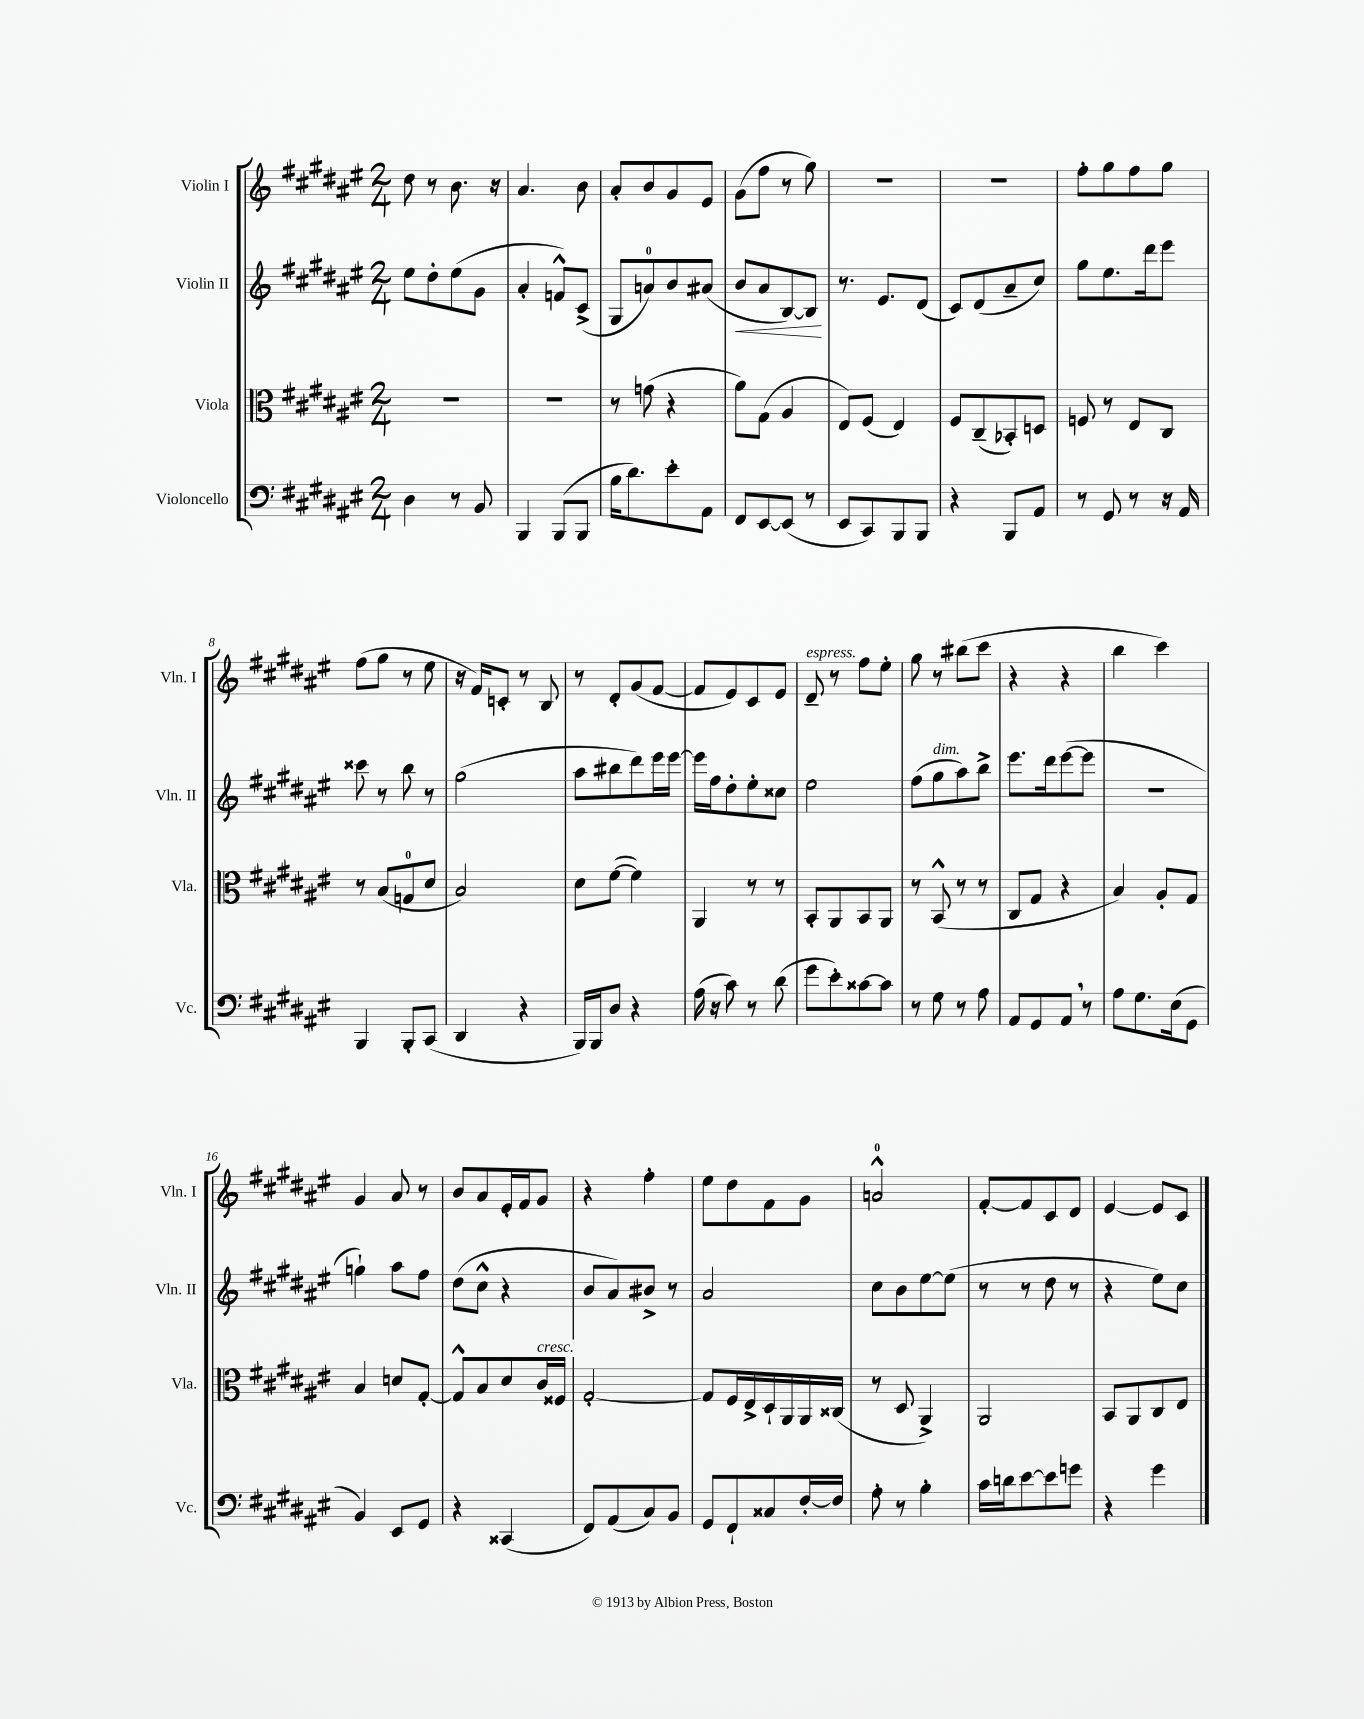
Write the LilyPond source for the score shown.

<<
\new StaffGroup <<
\new Staff = "s0" \with { instrumentName = "Violin I" shortInstrumentName = "Vln. I" } {
    \clef treble \key fis \major \numericTimeSignature \time 2/4
    \autoBeamOff dis''8 r8 b'8. r16 |
    ais'4. b'8 |
    ais'8[-. b'8 gis'8 eis'8] |
    gis'8[( fis''8] r8 gis''8) |
    r2 |
    r2 |
    fis''8[-. gis''8 fis''8 gis''8] |
    fis''8[( gis''8] r8 eis''8 |
    r16 fis'16[) c'8]-. r8 b8 |
    r8 dis'8[-. gis'8( fis'8]~ |
    fis'8[ eis'8) cis'8 eis'8] |
    dis'8--^\markup { \italic "espress." } r8 fis''8[ eis''8]-. |
    gis''8 r8 bis''8[( cis'''8] |
    r4 r4 |
    b''4 cis'''4) |
    gis'4 ais'8 r8 |
    b'8[ ais'8 eis'16-. fis'16 gis'8] |
    r4 fis''4-. |
    eis''8[ dis''8 fis'8 gis'8] |
    a'2-0-^ |
    fis'8[~-. fis'8 cis'8 dis'8] |
    eis'4~ eis'8[ cis'8] \bar "|." |
}
\new Staff = "s1" \with { instrumentName = "Violin II" shortInstrumentName = "Vln. II" } {
    \clef treble \key fis \major \numericTimeSignature \time 2/4
    \autoBeamOff eis''8[ dis''8-. eis''8( gis'8] |
    ais'4-. f'8[-^) cis'8]->( |
    gis8[ a'8-0) b'8 ais'8]( |
    b'8[\< ais'8 b8~) b8]\! |
    r8. eis'8.[ dis'8]( |
    cis'8[) dis'8( ais'8-- cis''8]) |
    gis''8[ eis''8. dis'''16 eis'''8] |
    cisis'''8 r8 b''8 r8 |
    gis''2( |
    ais''8[ bis''8 dis'''8) eis'''16 eis'''16]~ |
    eis'''16[ fis''16 dis''8-. eis''8-. cisis''8] |
    eis''2 |
    fis''8[( gis''8^\markup { \italic "dim." } ais''8) b''8]-> |
    eis'''8.[ dis'''16 eis'''8~( eis'''8] |
    r2 |
    g''4-!) ais''8[ fis''8] |
    dis''8[( cis''8]-^ r4 |
    b'8[ ais'8) bis'8]-> r8 |
    ais'2 |
    cis''8[ b'8 eis''8~ eis''8]( |
    r8 r8 dis''8 r8 |
    r4 eis''8[) cis''8] \bar "|." |
}
\new Staff = "s2" \with { instrumentName = "Viola" shortInstrumentName = "Vla." } {
    \clef alto \key fis \major \numericTimeSignature \time 2/4
    \autoBeamOff R2 |
    r2 |
    r8 g'8( r4 |
    ais'8[) gis8]( ais4 |
    eis8[) fis8]( eis4) |
    fis8[ cis8--( bes,8-.) d8] |
    f8 r8 eis8[ cis8] |
    r8 b8[( g8-0 dis'8] |
    b2) |
    dis'8[ fis'8]~( fis'4) |
    ais,4 r8 r8 |
    b,8[-. ais,8 b,8 ais,8] |
    r8 b,8-^( r8 r8 |
    cis8[ gis8] r4 |
    b4) ais8[-. gis8] |
    b4 d'8[ gis8]~-. |
    gis8[-^ b8 dis'8 cis'16^\markup { \italic "cresc." } fisis16] |
    gis2~-. |
    gis8[ fis16 eis16-> dis16-! ais,16 ais,16 cisis16]( |
    r8 dis8 ais,4->) |
    ais,2 |
    b,8[ ais,8 cis8 eis8] \bar "|." |
}
\new Staff = "s3" \with { instrumentName = "Violoncello" shortInstrumentName = "Vc." } {
    \clef bass \key fis \major \numericTimeSignature \time 2/4
    \autoBeamOff dis4 r8 b,8 |
    b,,4 b,,8[( b,,8] |
    b16[ dis'8.) eis'8-. ais,8] |
    fis,8[ eis,8~ eis,8]( r8 |
    eis,8[ cis,8) b,,8 b,,8] |
    r4 b,,8[ ais,8] |
    r8 gis,8 r8 r16 ais,16 |
    b,,4 b,,8[-. cis,8]( |
    dis,4 r4 |
    b,,16[) b,,16 dis8] r4 |
    ais16( r16 cis'8) r8 dis'8( |
    gis'8[ eis'8-.) cisis'8~ cisis'8] |
    r8 gis8 r8 ais8 |
    ais,8[ gis,8 ais,8] \breathe r8 |
    ais8[ gis8. eis16( gis,8] |
    b,4) eis,8[ gis,8] |
    r4 cisis,4( |
    fis,8[) ais,8( cis8) b,8] |
    gis,8[ fis,8-! cisis8 fis16~-. fis16] |
    ais8-. r8 b4-. |
    cis'16[ d'16 eis'8~ eis'8 g'8] |
    r4 gis'4 \bar "|." |
}
>>
>>
